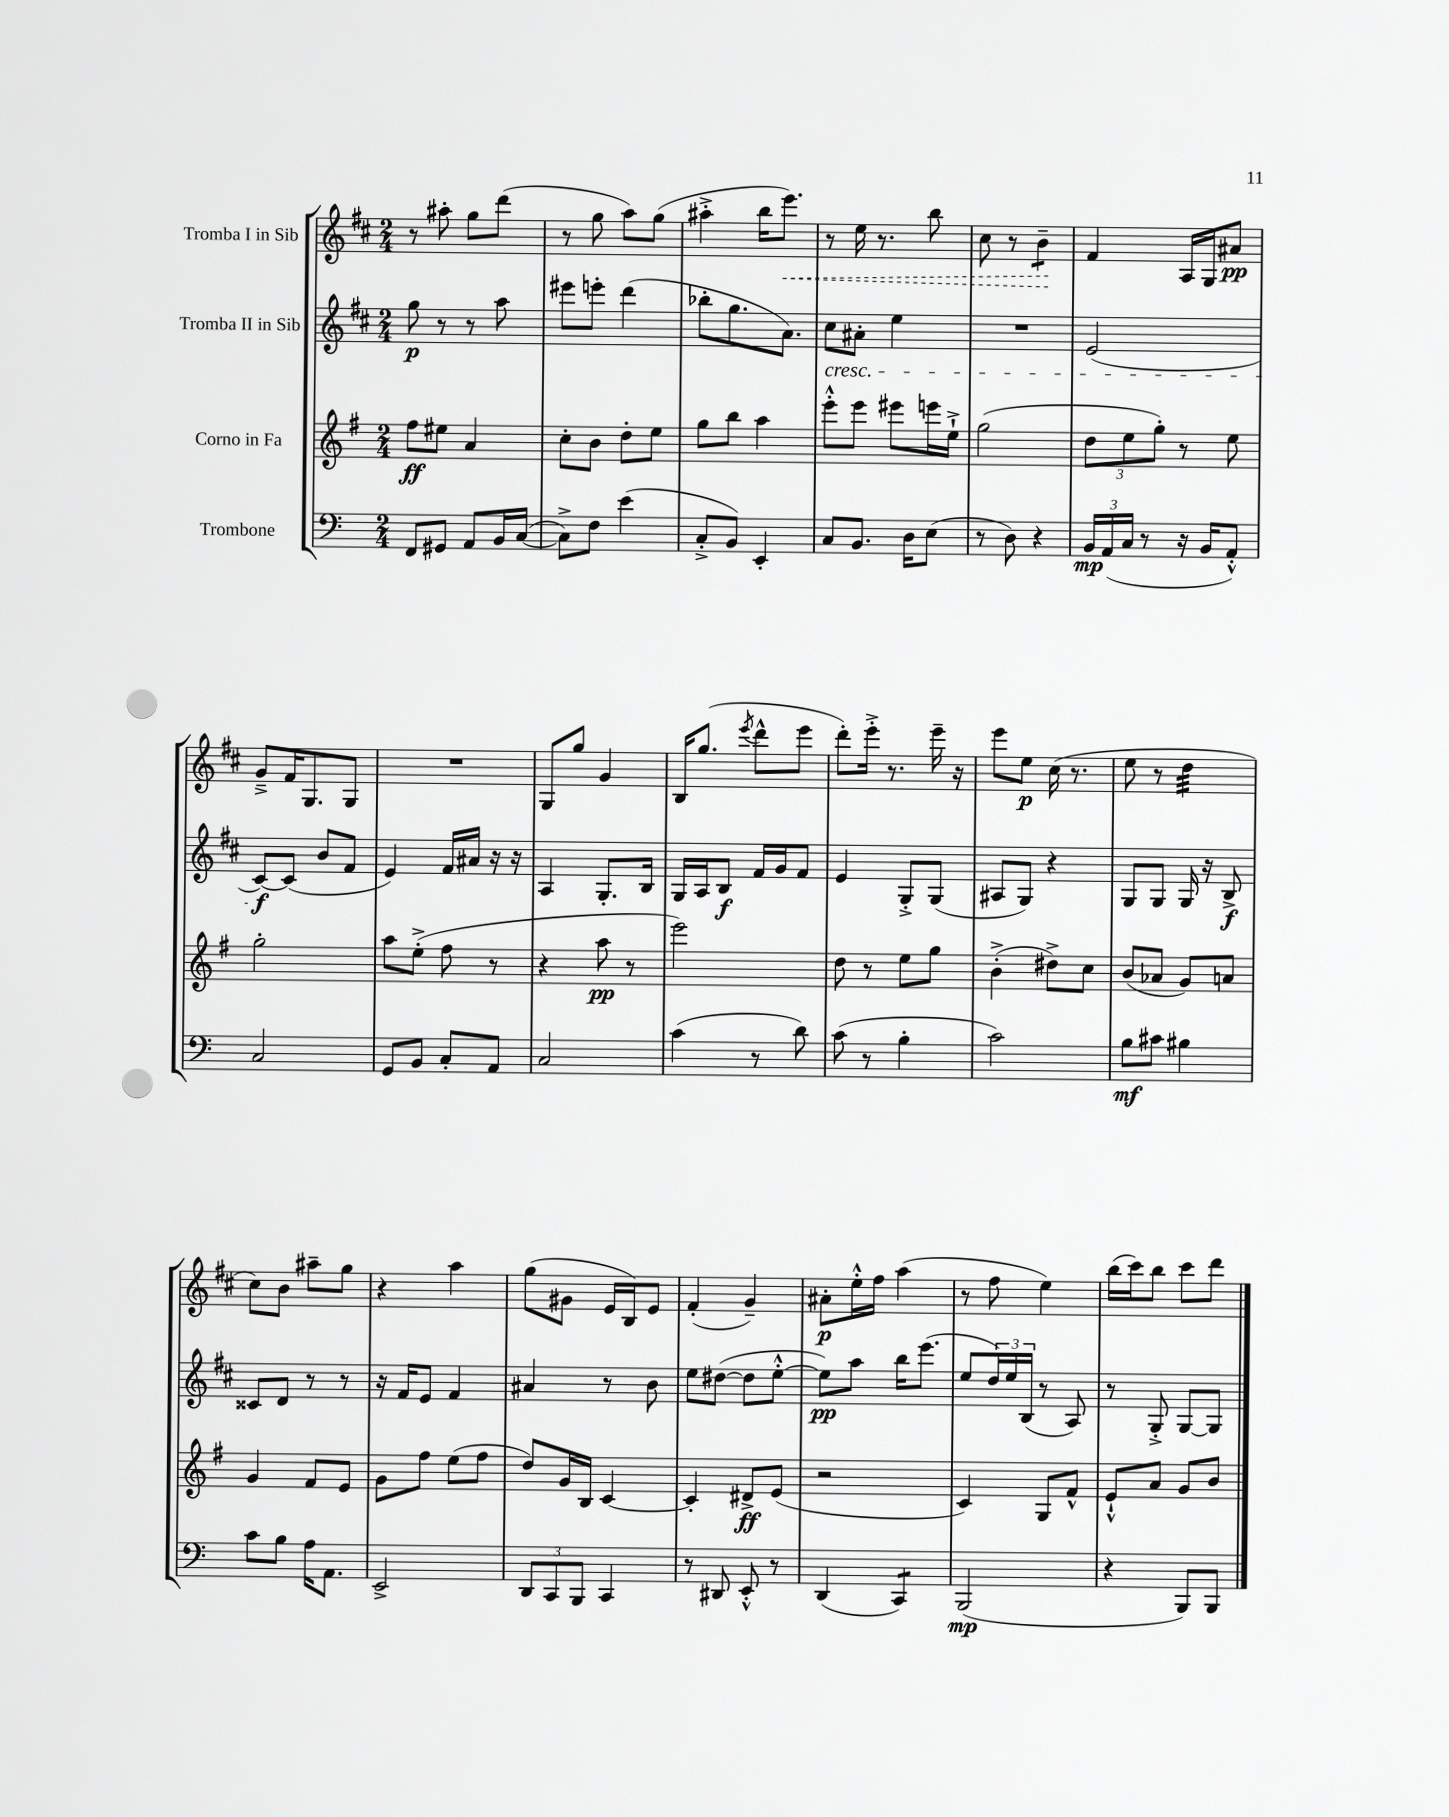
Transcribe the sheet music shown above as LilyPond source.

<<
\new StaffGroup <<
\new Staff = "s0" \with { instrumentName = "Tromba I in Sib" } {
    \clef treble \key d \major \numericTimeSignature \time 2/4
    r8 ais''8-. g''8 d'''8( |
    r8 g''8 a''8) g''8( |
    ais''4-.-> b''16 \once \override Hairpin.style = #'dashed-line e'''8.\<) |
    r8 e''16 r8. b''8 |
    cis''8 r8 b'4:8--\! |
    fis'4 a16 g16 ais'8\pp |
    g'8---> fis'16 g8. g8 |
    R2 |
    g8 g''8 g'4 |
    b16 g''8.( \acciaccatura { e'''8 } d'''8-^ e'''8 |
    d'''8-.) e'''16-.-> r8. e'''16-- r16 |
    e'''8 e''8\p cis''16( r8. |
    e''8 r8 d''4:32 |
    cis''8) b'8 ais''8-- g''8 |
    r4 a''4 |
    g''8( gis'8 e'16 b16) e'8 |
    fis'4-.( g'4--) |
    ais'8-.\p e''16-.-^ fis''16 a''4( |
    r8 fis''8 e''4) |
    b''16( cis'''16) b''8 cis'''8 d'''8 \bar "|." |
}
\new Staff = "s1" \with { instrumentName = "Tromba II in Sib" } {
    \clef treble \key d \major \numericTimeSignature \time 2/4
    g''8\p r8 r8 a''8 |
    eis'''8 e'''8-. d'''4( |
    bes''8-. g''8. a'8.) |
    cis''8\cresc ais'8-. e''4 |
    R2 |
    e'2( |
    cis'8~\f\!) cis'8( b'8 fis'8 |
    e'4) fis'16 ais'16 r16 r16 |
    a4 g8.-. b16 |
    g16 a16 b8\f fis'16 g'16 fis'8 |
    e'4 g8-.-> g8( |
    ais8 g8) r4 |
    g8 g8 g16 r16 b8->\f |
    cisis'8 d'8 r8 r8 |
    r16 fis'16 e'8 fis'4 |
    ais'4 r8 b'8 |
    e''8 dis''8~( dis''8 e''8~-.-^ |
    e''8\pp) a''8 b''16 e'''8.( |
    e''8 \tuplet 3/2 { d''16) e''16 b16( } r8 a8) |
    r8 g8-.-> g8~ g8 \bar "|." |
}
\new Staff = "s2" \with { instrumentName = "Corno in Fa" } {
    \clef treble \key g \major \numericTimeSignature \time 2/4
    fis''8\ff eis''8 a'4 |
    c''8-. b'8 d''8-. e''8 |
    g''8 b''8 a''4 |
    e'''8-.-^ e'''8 eis'''8 e'''16 e''16-!-> |
    g''2( |
    \tuplet 3/2 { d''8 e''8 g''8-.) } r8 e''8 |
    g''2-. |
    a''8 e''8-.->( fis''8 r8 |
    r4 a''8\pp r8 |
    e'''2) |
    d''8 r8 e''8 g''8 |
    b'4-.->( dis''8->) c''8 |
    b'8( aes'8 g'8) a'8 |
    g'4 fis'8 e'8 |
    g'8 fis''8 e''8( fis''8 |
    d''8) g'16 b16 c'4~ |
    c'4-. dis'8->\ff e'8( |
    r2 |
    c'4) g8 fis'8-^ |
    e'8-!-^ a'8 g'8 b'8 \bar "|." |
}
\new Staff = "s3" \with { instrumentName = "Trombone" } {
    \clef bass \key c \major \numericTimeSignature \time 2/4
    f,8 gis,8 a,8 b,16 c16~( |
    c8->) f8 e'4( |
    c8-.-> b,8) e,4-. |
    c8 b,8. d16 e8( |
    r8 d8) r4 |
    \tuplet 3/2 { b,16\mp a,16( c16 } r8 r16 b,16 a,8-.-^) |
    c2 |
    g,8 b,8 c8-. a,8 |
    c2 |
    c'4( r8 d'8) |
    c'8( r8 b4-. |
    c'2) |
    b8\mf cis'8 bis4 |
    c'8 b8 a16 a,8. |
    e,2-> |
    \tuplet 3/2 { d,8 c,8 b,,8 } c,4 |
    r8 dis,8 e,8-.-^ r8 |
    d,4( c,4:8) |
    b,,2\mp( |
    r4 b,,8) b,,8 \bar "|." |
}
>>
>>
\layout { \context { \Score \remove "Bar_number_engraver" } }
